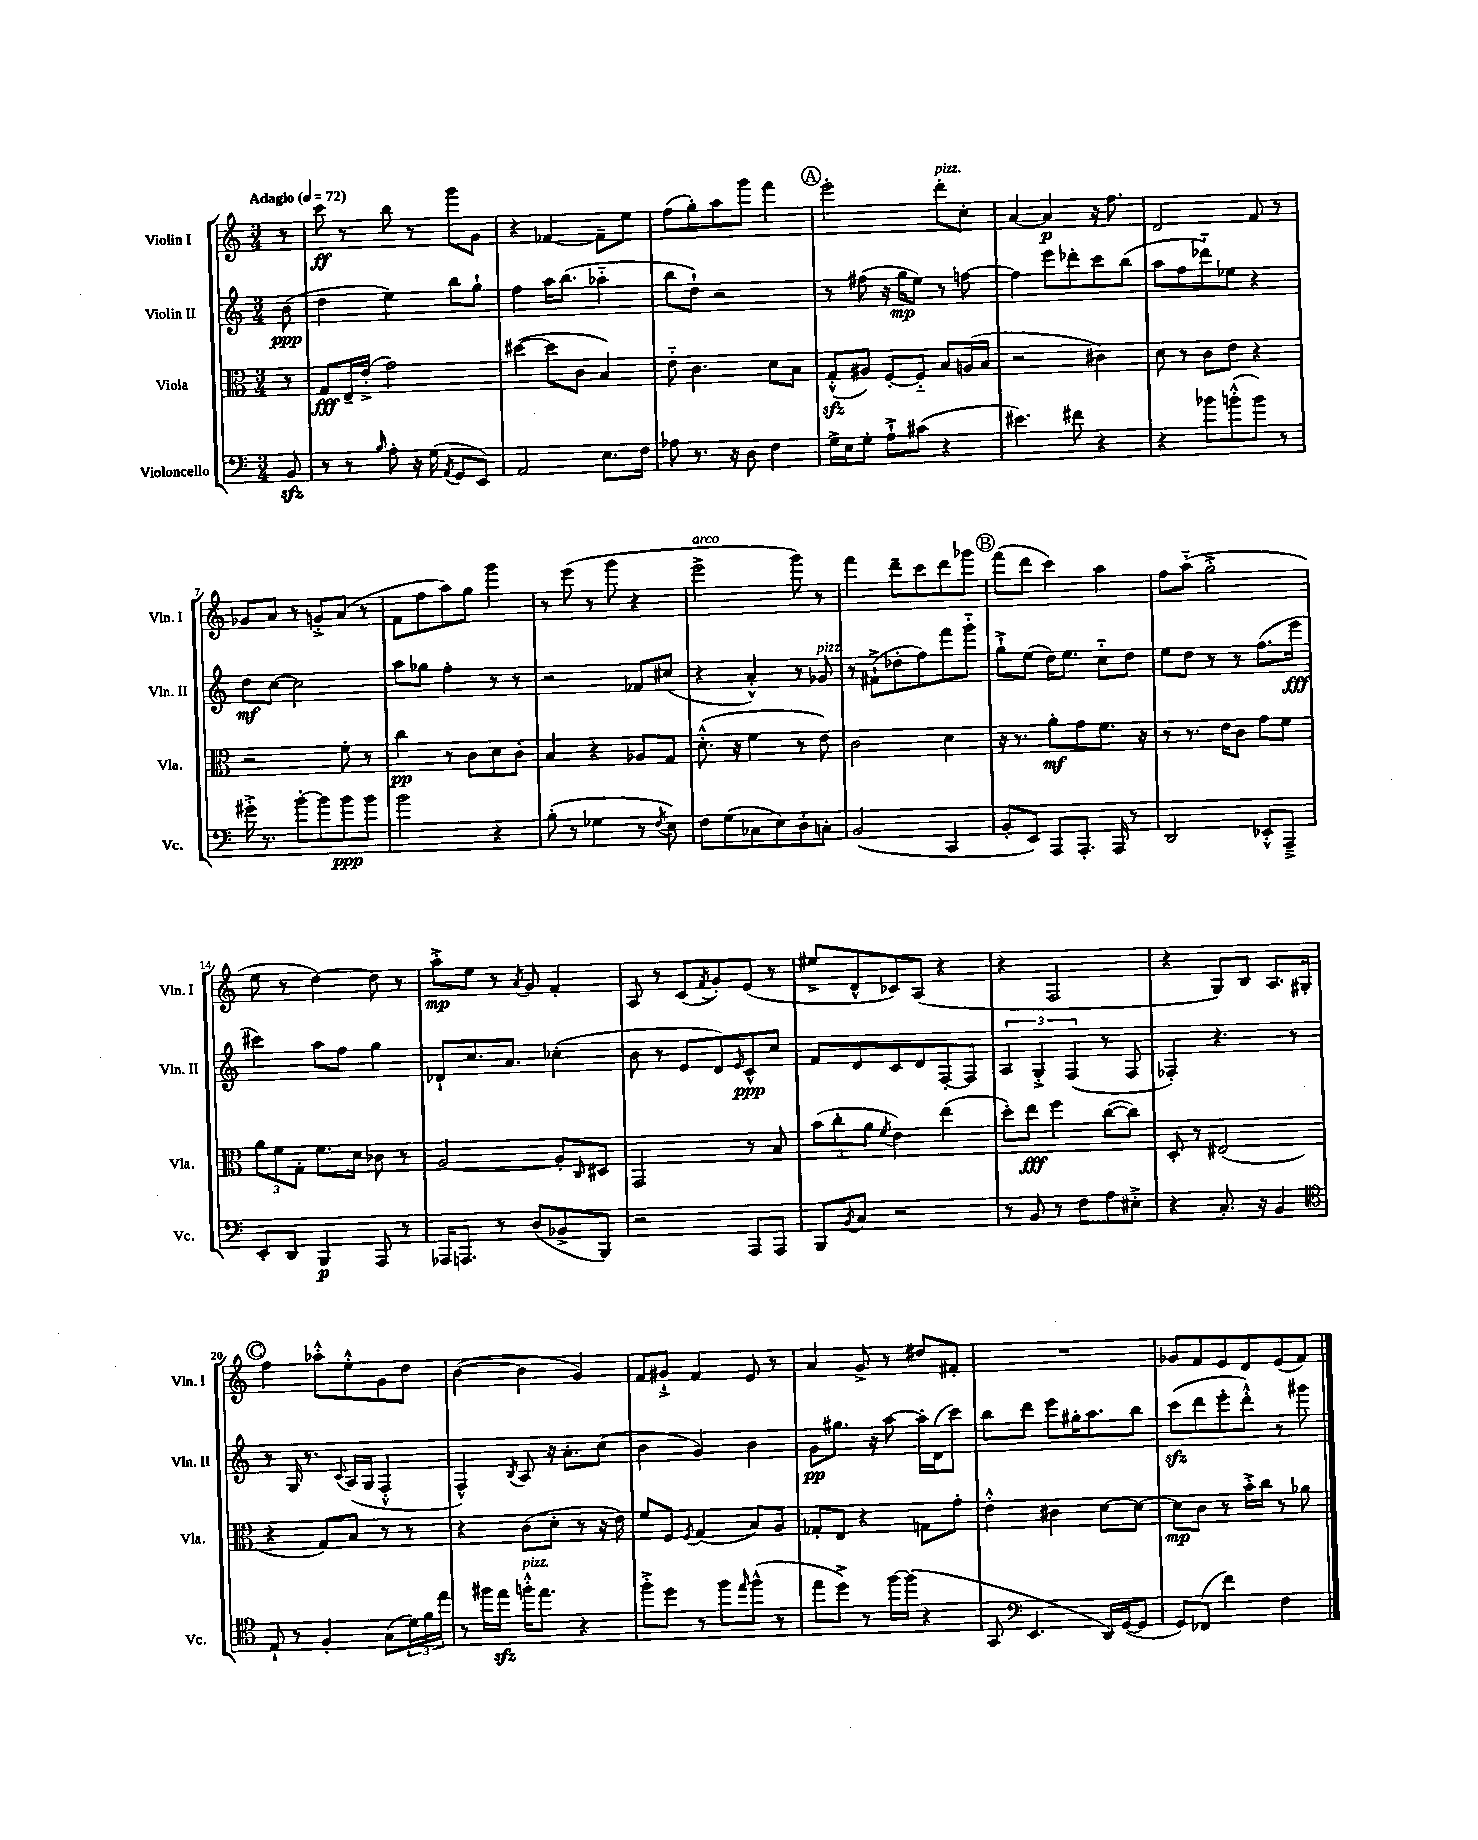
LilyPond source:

<<
\new StaffGroup <<
\new Staff = "s0" \with { instrumentName = "Violin I" shortInstrumentName = "Vln. I" } {
    \clef treble \key c \major \numericTimeSignature \time 3/4 \partial 8 \tempo "Adagio" 4 = 72
    r8 |
    c'''8\ff r8 b''8 r8 g'''8 g'8 |
    r4 fes'4~ fes'8-- e''8 |
    f''8( g''8-.) a''8 g'''8 f'''4 |
    \mark \markup { \circle "A" } e'''2-. d'''8-.^\markup { \italic "pizz." } c''8-. |
    a'4~ a'4\p r16 f''8. |
    d'2 f'8 r8 |
    ges'8 a'8 r8 g'8-.-> a'8( r8 |
    f'8 f''8 a''8) g''8 g'''4 |
    r8 e'''8( r8 g'''8 r4 |
    e'''2->^\markup { \italic "arco" } g'''8) r8 |
    f'''4 d'''8-- c'''8 d'''8 ges'''8 |
    \mark \markup { \circle "B" } f'''8( d'''8 c'''4) a''4 |
    f''8 a''8-_( g''2-.-> |
    e''8 r8 d''4~) d''8 r8 |
    a''8-.->\mp e''8 r8 \acciaccatura { a'8 } g'8 f'4-. |
    a8 r8 c'8( \acciaccatura { f'8 } g'8-.) e'8( r8 |
    eis''8-> d'8-^ ces'8) a8( r4 |
    r4 f2 |
    r4 g8) b8 a8. gis16-. |
    \mark \markup { \circle "C" } f''4 aes''8-.-^ e''8-.-^ g'8 d''8 |
    b'4~( b'4 g'4) |
    f'8 gis'8-!-> f'4 e'8 r8 |
    a'4 g'8-> r8 dis''8 fis'8-. |
    R2. |
    ges'8 f'8 e'8 d'8 e'8( f'8) \bar "|." |
}
\new Staff = "s1" \with { instrumentName = "Violin II" shortInstrumentName = "Vln. II" } {
    \clef treble \key c \major \numericTimeSignature \time 3/4 \partial 8
    b'8\ppp( |
    d''4 e''4) b''8 g''8-! |
    f''4 a''16 b''8.( aes''4-_ |
    b''8 d''8-!) r2 |
    \mark \markup { \circle "A" } r8 fis''8( r16 g''16\mp e''8) r8 f''8~ |
    f''4 e'''8 des'''8-. c'''8 b''8( |
    a''8 f''8 des'''8-_) ees''8 r4 |
    d''8\mf c''8~ c''2 |
    a''8 ges''8 f''4-. r8 r8 |
    r2 fes'8 cis''8( |
    r4 a'4-.-^) r8 ges'8^\markup { \italic "pizz." } |
    r8 fis'8-!->( des''8-. f''8) f'''8 g'''8-_ |
    \mark \markup { \circle "B" } g''8-!-> e''8( d''16) e''8. c''8-_ d''8 |
    e''8 d''8 r8 r8 f''8.( e'''16\fff |
    cis'''4) a''8 f''8 g''4 |
    des'8-! c''8. a'8. ces''4-.( |
    b'8 r8 e'8 d'8) \grace { e'16 } c'8-^\ppp c''8 |
    f'8 d'8 c'8 d'8 f8~-. f8 |
    \tuplet 3/2 { a4 g4-.-> f4( } r8 f8 |
    fes4-.) r4. r8 |
    \mark \markup { \circle "C" } r8 g16 r8. \appoggiatura { c'8 } a16( g16 f4-.-^ |
    f4-^) \acciaccatura { b8 } a8 r16 a'8.-. c''8( |
    b'4 g'4) b'4 |
    g'8\pp gis''8. r16 a''8~ a''16-. d'16( c'''8) |
    b''8 d'''8 e'''8 gis''16-. a''8. b''8 |
    c'''8\sfz( d'''8 e'''8-. d'''8-.-^) r8 gis'''8 \bar "|." |
}
\new Staff = "s2" \with { instrumentName = "Viola" shortInstrumentName = "Vla." } {
    \clef alto \key c \major \numericTimeSignature \time 3/4 \partial 8
    r8 |
    g8\fff e16-- e'16-.->( g'2) |
    dis''4~( dis''8 c'8 b4) |
    e'8-_ c'4. d'8 b8 |
    \mark \markup { \circle "A" } g8-.-^\sfz( ais8) f8~-. f8-_ b8 a16( b16 |
    r2 cis'4) |
    d'8 r8 c'8 e'8 r4 |
    r2 f'8-. r8 |
    c''4\pp r8 c'8 d'8 c'8-. |
    b4 r4 aes8 g8 |
    d'8.-.-^( r16 f'4 r8 e'8) |
    c'2 d'4 |
    \mark \markup { \circle "B" } r16 r8. a'8-.\mf g'8 f'8. r16 |
    r8 r8. e'16 c'8 g'8 f'8 |
    \tuplet 3/2 { a'8 f'8 g8-. } f'8. d'16 ces'8 r8 |
    a2~ a8-. \grace { c16 } dis8 |
    g,2 r8 b8 |
    \tuplet 3/2 { b'8( c''8-. a'8 } \acciaccatura { f'8 } e'4) e''4( |
    d''8-.) e''8\fff f''4 c''8~( c''8) |
    d8-. r8 eis2( |
    \mark \markup { \circle "C" } r4 g8) b8 r8 r8 |
    r4 c'8( d'8-. r8 r16 e'16) |
    f'8 f8 \acciaccatura { f8 } g4( b8) a8 |
    ges8-. e8 r4 g8 g'8-. |
    e'4-.-^ cis'4 d'8~ d'8~ |
    d'8\mp c'8 r8 b'16-.-> c''16 r8 aes'8 \bar "|." |
}
\new Staff = "s3" \with { instrumentName = "Violoncello" shortInstrumentName = "Vc." } {
    \clef bass \key c \major \numericTimeSignature \time 3/4 \partial 8
    b,8\sfz |
    r8 r8 \grace { b16 } a8-. r16 g16( \acciaccatura { a,8 } g,8 e,8) |
    a,2 e8. f16 |
    aes8 r8. r16 d8 f4 |
    \mark \markup { \circle "A" } g16-> e16 g8-. a8-!-> cis'8( r4 |
    eis'4.) fis'8 r4 |
    r4 bes'8 b'8-.-^( b'8) r8 |
    gis'16-.-> r8. b'8~-. b'8 b'8\ppp b'8 |
    b'2 r4 |
    b8-.( r8 ges4 r8 \acciaccatura { f8 } e8) |
    f8 g8( ces8 e8) d8-. c8-. |
    b,2( c,4 |
    \mark \markup { \circle "B" } b,8-. e,8) a,,8 a,,8.-. a,,16 r8 |
    d,2 ees,8-.-^ a,,8---> |
    e,8-. d,8 b,,4\p a,,8 r8 |
    aes,,16 a,,8. r8 d8( bes,8-> b,,8) |
    r2 a,,8 a,,8 |
    b,,8 \acciaccatura { b,8 } c8 r2 |
    r8 b,8 r8 f8 a8 eis8-.-> |
    r4 c8.-. r16 b,4 |
    \mark \markup { \circle "C" } \clef tenor e8-! r8 f4-. g8( \tuplet 3/2 { d'16) f'16 e''16 } |
    r8 fis''16 e''16\sfz f''16-.-^^\markup { \italic "pizz." } e''8. r4 |
    f''8-.-> d''8 r8 f''8 \grace { e''16 } f''8-^( r8 |
    e''8 d''8->) r8 f''16~ f''16( r4 |
    g,8 \clef bass e,4. d,16) g,16~( g,8 |
    g,8) fes,8( f'4) f4 \bar "|." |
}
>>
>>
